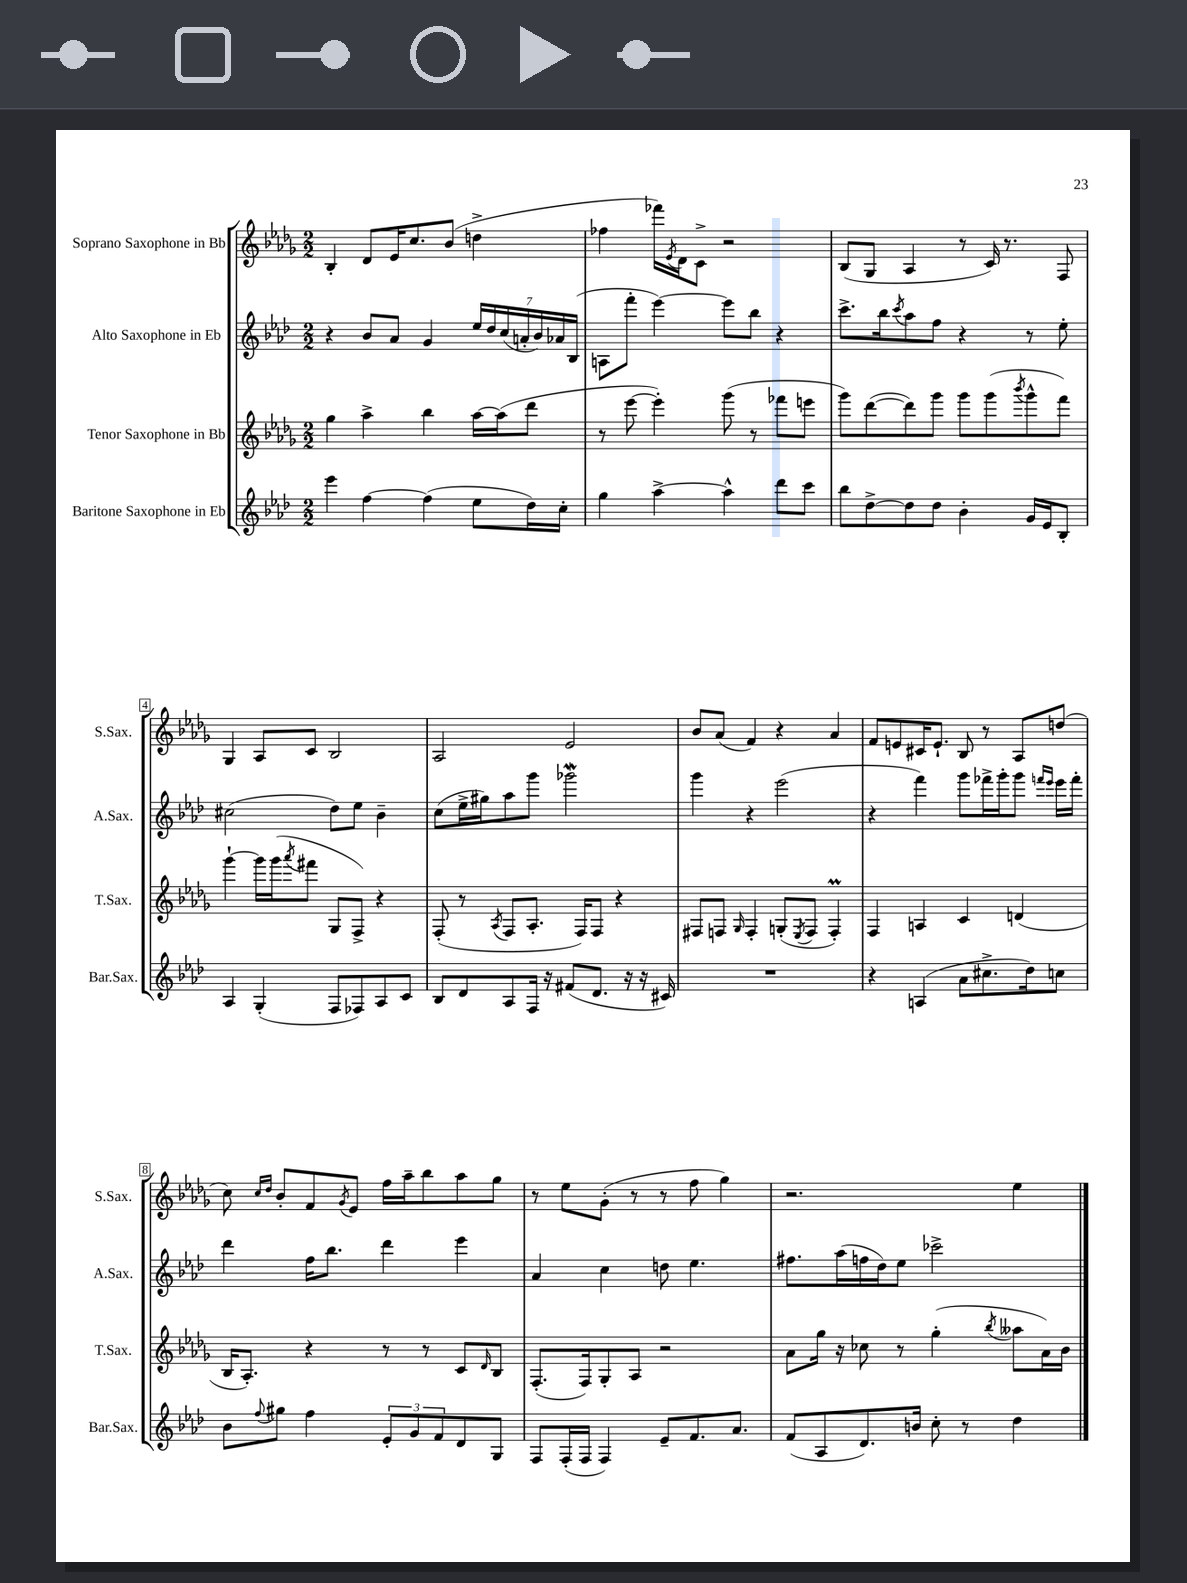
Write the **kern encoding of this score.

**kern	**kern	**kern	**kern
*part4	*part3	*part2	*part1
*staff4	*staff3	*staff2	*staff1
*I"Baritone Saxophone in Eb	*I"Tenor Saxophone in Bb	*I"Alto Saxophone in Eb	*I"Soprano Saxophone in Bb
*I'Bar.Sax.	*I'T.Sax.	*I'A.Sax.	*I'S.Sax.
*clefG2	*clefG2	*clefG2	*clefG2
*k[b-e-a-d-]	*k[b-e-a-d-g-]	*k[b-e-a-d-]	*k[b-e-a-d-g-]
*M2/2	*M2/2	*M2/2	*M2/2
=1	=1	=1	=1
4eee-\	4gg-\	4r	4B-'/
[4ff\	4aa-^\	8b-/L	8d-/L
.	.	8a-/J	16e-/K
.	.	.	8.cc/
(4ff\]	4bb-\	4g/	.
.	.	.	(8b-/J
8ee-\L	[16aa-\LL	28ee-/LL	4ddn^\
.	.	28dd-/	.
.	(16aa-\J]	.	.
.	.	(28cc/	.
.	.	28an'/	.
16dd-\L)	8ddd-\J	.	.
.	.	28b-/)	.
.	.	28a-X/	.
16cc'\JJ	.	.	.
.	.	(28B-/JJ	.
=2	=2	=2	=2
4gg\	8r	8An\L	4ff-X\
.	[8eee-\	8fff'\J	.
[4aa-^\	4eee-'\])	[4eee-\)	16fff-X\LL)
.	.	.	8qe-/
.	.	.	16d-\J
.	.	.	8c^\J
4aa-^^\]	(8ggg-\	8eee-\L]	2r
.	8r	8bb-\J	.
8ddd-\L	8fff-X\L	4r	.
8ccc\J	8eeen\J	.	.
=3	=3	=3	=3
8bb-\L	8ggg-\L)	8.ccc^\L	(8B-/L
[8dd-^\	([8ddd-\	.	8G-/J
.	.	16bb-\k	.
.	.	8qccc/	.
8dd-\]	8ddd-\])	8aa-\	4A-/
8dd-\J	8ggg-\J	8ff\J	.
4b-'\	8ggg-\L	4r	8r
.	(8ggg-\	.	16c/)
.	.	.	8.r
.	8qbbb-/	.	.
16g/LL	8ggg-^^\	8r	.
16e-/J	.	.	.
8B-'/J	8fff\J)	8ee-'\	8F/
!!LO:LB:g=z
=4	=4	=4	=4
4A-/	[4ggg-`\	(2cc#X\	4G-/
(4G'/	16ggg-\LL]	.	8A-/L
.	(16ggg-\J	.	.
.	8qaaa-/	.	.
.	8fff#X\J	.	8c/J
8F/L	8G-/L	8dd-\L)	2B-/
8F-X/)	8F^/J)	8ee-\J	.
8A-/	4r	4b-~\	.
8c/J	.	.	.
=5	=5	=5	=5
8B-/L	(8F'/	(8cc\L	2A-/
8d-/	8r	16ee-^\L	.
.	.	16gg#X\J)	.
.	8qA-/	.	.
8A-/	8F/L	8aa-\	.
16F/Jk	8.A-'/J	8ggg\J	.
16r	.	.	.
(8f#X/L	.	2ggg-Xw\	2e-/
.	16F/KL)	.	.
8.d-/J	8F/J	.	.
.	4r	.	.
16r	.	.	.
16r	.	.	.
16c#X/)	.	.	.
=6	=6	=6	=6
1r	8F#X/L	4ggg\	8b-/L
.	8Fn/J	.	(8a-/J
.	16qqG-/	.	.
.	4F'/	4r	4f/)
.	(8Gn'/L	(2eee-\	4r
.	8qE-/	.	.
.	8F/J	.	.
.	4Fm'/)	.	4a-/
=7	=7	=7	=7
4r	4F/	4r	8f/L
.	.	.	8en/
(4An/	4An/	4fff\)	16c#X/K
.	.	.	8.e`/J
8a-\L	4c/	8ggg\L	8B-/
8.cc#X^\	.	16fff-X^\L	8r
.	.	16ggg'\J	.
.	(4dn/	8ggg\J	8A-/L
16dd-\k)	.	.	.
.	.	16qqfffn/LL	.
.	.	16qqeee-/JJ	.
8ccn\J	.	16eee-\LL	(8ddn/J
.	.	16fff'\JJ	.
!!LO:LB:g=z
=8	=8	=8	=8
8b-\L	16B-/KL	4ddd-\	8cc\)
.	8.A-'/J)	.	.
.	.	.	16qqcc/LL
8qqff/	.	.	16qqdd-/JJ
8gg#X\J	.	.	8b-'/L
4ff\	4r	16ff\KL	8f/
.	.	8.bb-\J	.
.	.	.	8qg-/
.	.	.	8e-/J
12e-'/L	8r	4ddd-\	16ff\LL
.	.	.	16aa-~\J
12g/	.	.	.
.	8r	.	8bb-\
12f/	.	.	.
8d-/	8c/L	4eee-\	8aa-\
.	16qqd-/	.	.
8G/J	8B-/J	.	8gg-\J
=9	=9	=9	=9
8F/L	(8.F'/L	4a-/	8r
(16F'/L	.	.	8ee-\L
16F/JJ	16F/k)	.	.
4F/)	8G-'/	4cc\	(8g-'\J
.	8A-/J	.	8r
8e-~/L	2r	8ddn\	8r
8.f/	.	4.ee-\	8ff\
.	.	.	4gg-\)
8.a-/J	.	.	.
=10	=10	=10	=10
(8f/L	8a-\L	8.ff#X\L	2.r
8A-/	16gg-\Jk	.	.
.	16r	(16aa-\L	.
8.d-/)	8cc-X\	16ffn\	.
.	.	16dd-\J)	.
.	8r	8ee-\J	.
16bn/Jk	.	.	.
8cc'\	(4gg-'\	2ccc-X^\	.
8r	.	.	.
.	8qbb-/	.	.
4dd-\	8aa--X\L	.	4ee-\
.	16a-\L)	.	.
.	16b-\JJ	.	.
==	==	==	==
*-	*-	*-	*-
